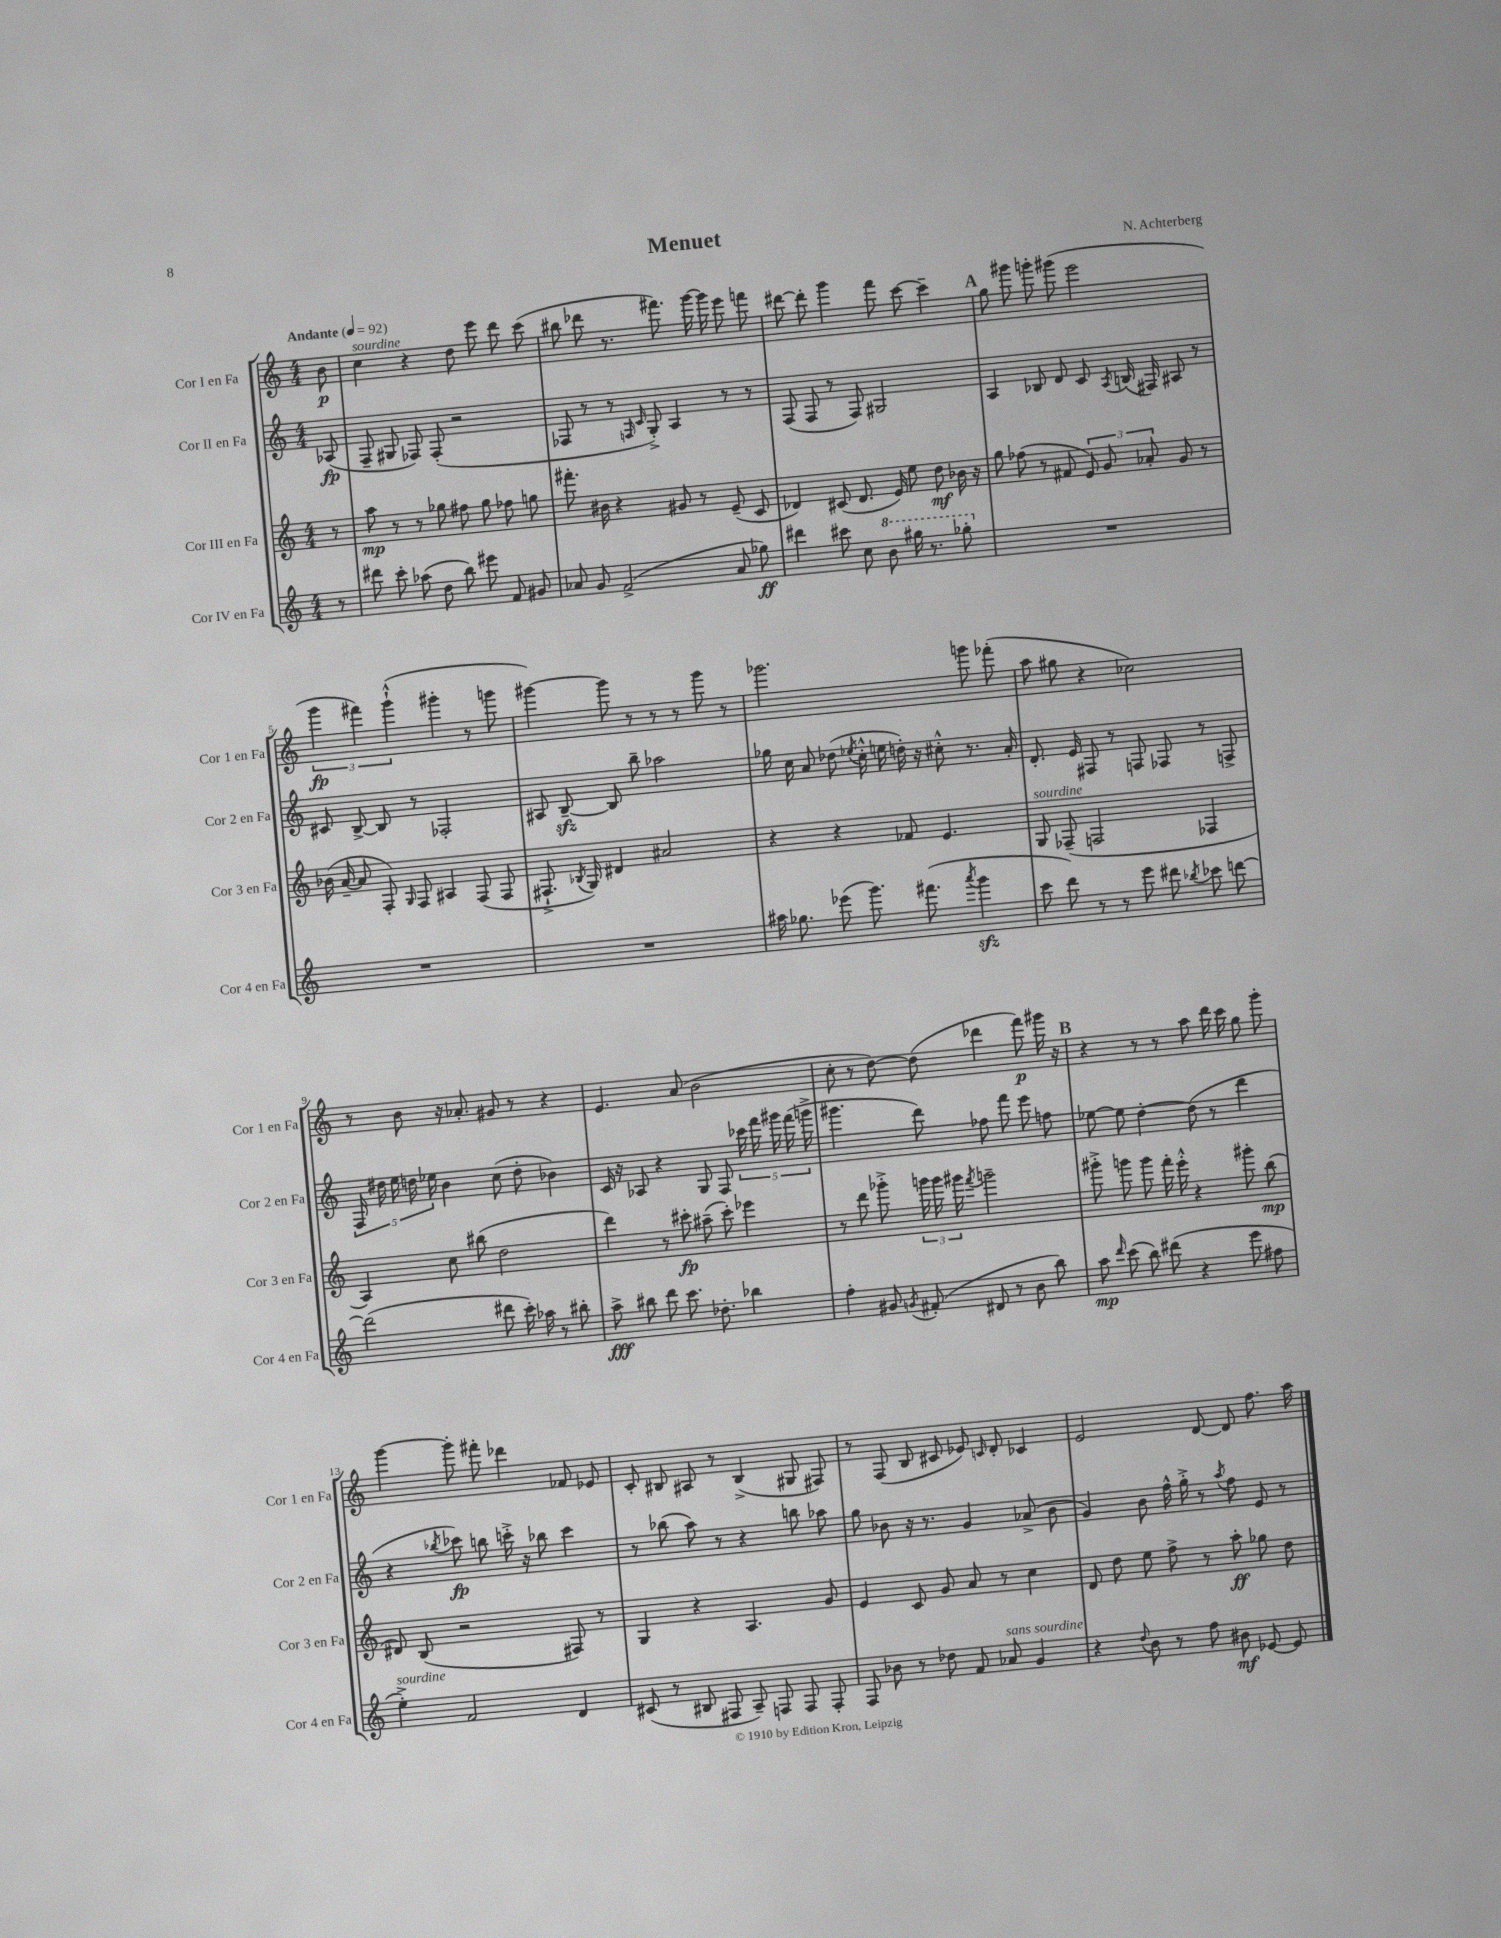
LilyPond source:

\header { title = "Menuet" composer = "N. Achterberg" }
<<
\new StaffGroup <<
\new Staff = "s0" \with { instrumentName = "Cor I en Fa" shortInstrumentName = "Cor 1 en Fa" } {
    \clef treble \key c \major \numericTimeSignature \time 4/4 \partial 8 \tempo "Andante" 4 = 92
    \autoBeamOff b'8\p |
    c''4^\markup { \italic "sourdine" } r4 d''8 e'''8 d'''8 c'''8( |
    bis''8 des'''8 r8. fis'''8.) g'''16~ g'''16 e'''8 f'''8 |
    dis'''8~ dis'''8-. g'''4 f'''8 c'''8~ c'''4-- |
    \mark \markup { \bold "A" } g''8 gis'''8 g'''8-. gis'''8( e'''2 |
    \tuplet 3/2 { g'''4\fp fis'''4) g'''4-!-^( } gis'''4-. r8 g'''8 |
    gis'''4~) gis'''8 r8 r8 r8 gis'''8 r8 |
    ges'''2. g'''8 fes'''8-.( |
    a''8 gis''8 r4 ces''2) |
    r8 b'8 r16 aes'8.-. gis'8 r8 r4 |
    e'4. a'8( b'2 |
    c''8-. r8 d''8~) d''8( des'''4 f'''8\p) gis'''16 r16 |
    \mark \markup { \bold "B" } r4 r8 r8 a''8 d'''16 c'''16 g''8 g'''8-. |
    g'''4~ g'''8-. fis'''8-. des'''4 fes'8 ees'8 |
    c'8-. bis8 ais8 r8 bis4->( gis8 fis8) |
    r8 f8( b8 cis'8 ees'8) \grace { c'16 } d'8-. ces'4 |
    e'2 d'8~ d'8 f''8. a''16 \bar "|." |
}
\new Staff = "s1" \with { instrumentName = "Cor II en Fa" shortInstrumentName = "Cor 2 en Fa" } {
    \clef treble \key c \major \numericTimeSignature \time 4/4 \partial 8
    \autoBeamOff aes8\fp( |
    f8-- gis8 fes8) fes8-.( r2 |
    fes8 r8 r8 \grace { f16 c'16 } g8-.->) a4 r8 r8 |
    f8( f8 r8 f8) gis2 |
    \mark \markup { \bold "A" } a4 bes8 d'8 c'8 \acciaccatura { a8 } b16( fis16) ais8 r8 |
    cis'8 b8~-> b8 r8 fes2-. |
    ais8 b8~--\sfz b8 b''8-- aes''2 |
    ges''16 c''16 a'8 des''8( \acciaccatura { ees''8 } c''16-.-^ e''16 d''16-.) r16 cis''8-.-^ r8. a'16-. |
    d'8.-. e'16 fis8 r8 f8 fes8 r8 f8-> |
    \tuplet 5/4 { f16 dis''16 e''16 d''16 ees''16 } b'4 c''8( d''8-. bes'4) |
    c'16 r16 aes8 r4 g8 f8 \tuplet 5/4 { ces'''16 f'''16 gis'''16 f'''16( g'''16-> } |
    gis'''4. d'''8) fes''8 f'''8 e'''8 f''8 |
    \mark \markup { \bold "B" } ees''8~ ees''8 d''4~-. d''8( r8 d'''4 |
    r4 \acciaccatura { bes''8 } ces'''8\fp) b''8 c'''16-.-> r16 bes''8 c'''4 |
    r8 bes''8( a''8) r8 r4 b''8 aes''8 |
    g''8 bes'8 r16 r8. g'4 aes'8->( bes'8 |
    g'4) b'8 f''16-^ g''16-.-> r8 \acciaccatura { a''8 } f''8 e'8 r8 \bar "|." |
}
\new Staff = "s2" \with { instrumentName = "Cor III en Fa" shortInstrumentName = "Cor 3 en Fa" } {
    \clef treble \key c \major \numericTimeSignature \time 4/4 \partial 8
    \autoBeamOff r8 |
    a''8\mp r8 r8 ges''8 fis''8 ges''8 fes''8 g''8 |
    fis'''8.-. bis'16 r4 gis'8 r8 e'8--( c'8 |
    des'4) cis'8( des'8. e'16) e''8 d''8\mf bes'16 r16 |
    \mark \markup { \bold "A" } g''8 fes''8( r8 fis'8 \tuplet 3/2 { e'8) g'8 aes'8-. } g'8 r8 |
    bes'16( a'16~-- a'8 f8-.) \grace { g16 } f8 ais4 f8( f8 |
    fis8.-!-> \acciaccatura { bes8 } g16) dis'4 ais'2 |
    r4 r4 fes'8 e'4. |
    g8^\markup { \italic "sourdine" } fes8--( f2 fes4 |
    a4) c''8 bis''8( d''2 |
    d'''4) r8 cis'''8-.\fp ais''8--( cis'''8-.) ees'''4 |
    r8 d'''8 ges'''8-.-> \tuplet 3/2 { g'''16 g'''16 gis'''16 } \acciaccatura { f'''8 } g'''2-- |
    \mark \markup { \bold "B" } gis'''8-.-> g'''8 g'''8 f'''16-. e'''16-.-^ r4 gis'''8-. b''8\mp( |
    dis'8) b8( r2 fis8) r8 |
    g4 r4 a4. g'8 |
    e'4 c'8 g'8 a'8 r8 c''4 |
    d'8 d''8 e''8 f''8-> r8 a''8-.\ff ges''8 d''8 \bar "|." |
}
\new Staff = "s3" \with { instrumentName = "Cor IV en Fa" shortInstrumentName = "Cor 4 en Fa" } {
    \clef treble \key c \major \numericTimeSignature \time 4/4 \partial 8
    \autoBeamOff r8 |
    dis'''8 c'''8-. aes''8( d''8 b''8) eis'''8 f'8 gis'8 |
    aes'8 g'8 f'2->( aes'8 ges''8\ff) |
    dis'''4 cis'''8 c''8 \ottava #1 b''8 gis'''16 r8. ges'''8-. \ottava #0 |
    \mark \markup { \bold "A" } R1 |
    R1 |
    R1 |
    ais''16 ges''8. ees'''8( g'''8.) fis'''8.( \acciaccatura { a'''8 } g'''4\sfz |
    c'''8 d'''8) r8 r8 e'''8 dis'''8 \acciaccatura { bes''8 } ces'''8 d'''8~ |
    d'''2( dis'''8 c'''16-.) aes''16 r8 bis''8-. |
    a''8->\fff bis''8 d'''8 c'''8. des''8.-. bes''4 |
    f''4-. gis'8 \acciaccatura { g'8 } fis'8-.( dis'8 r8 b'8 b''8) |
    \mark \markup { \bold "B" } a''8\mp \grace { d'''16 } c'''8( b''8) dis'''8( r4 e'''8 fis''8 |
    e''4-.->^\markup { \italic "sourdine" }) f'2 d'4 |
    cis'8( r8 bis8 fis8 a8--) f8 f8 f8-. |
    f8 bes'8 r8 des''8 f'8 aes'8^\markup { \italic "sans sourdine" } g'4 |
    r4 \appoggiatura { d''8 } b'8 r8 f''8 bis'8\mf ees'8~ ees'8 \bar "|." |
}
>>
>>
